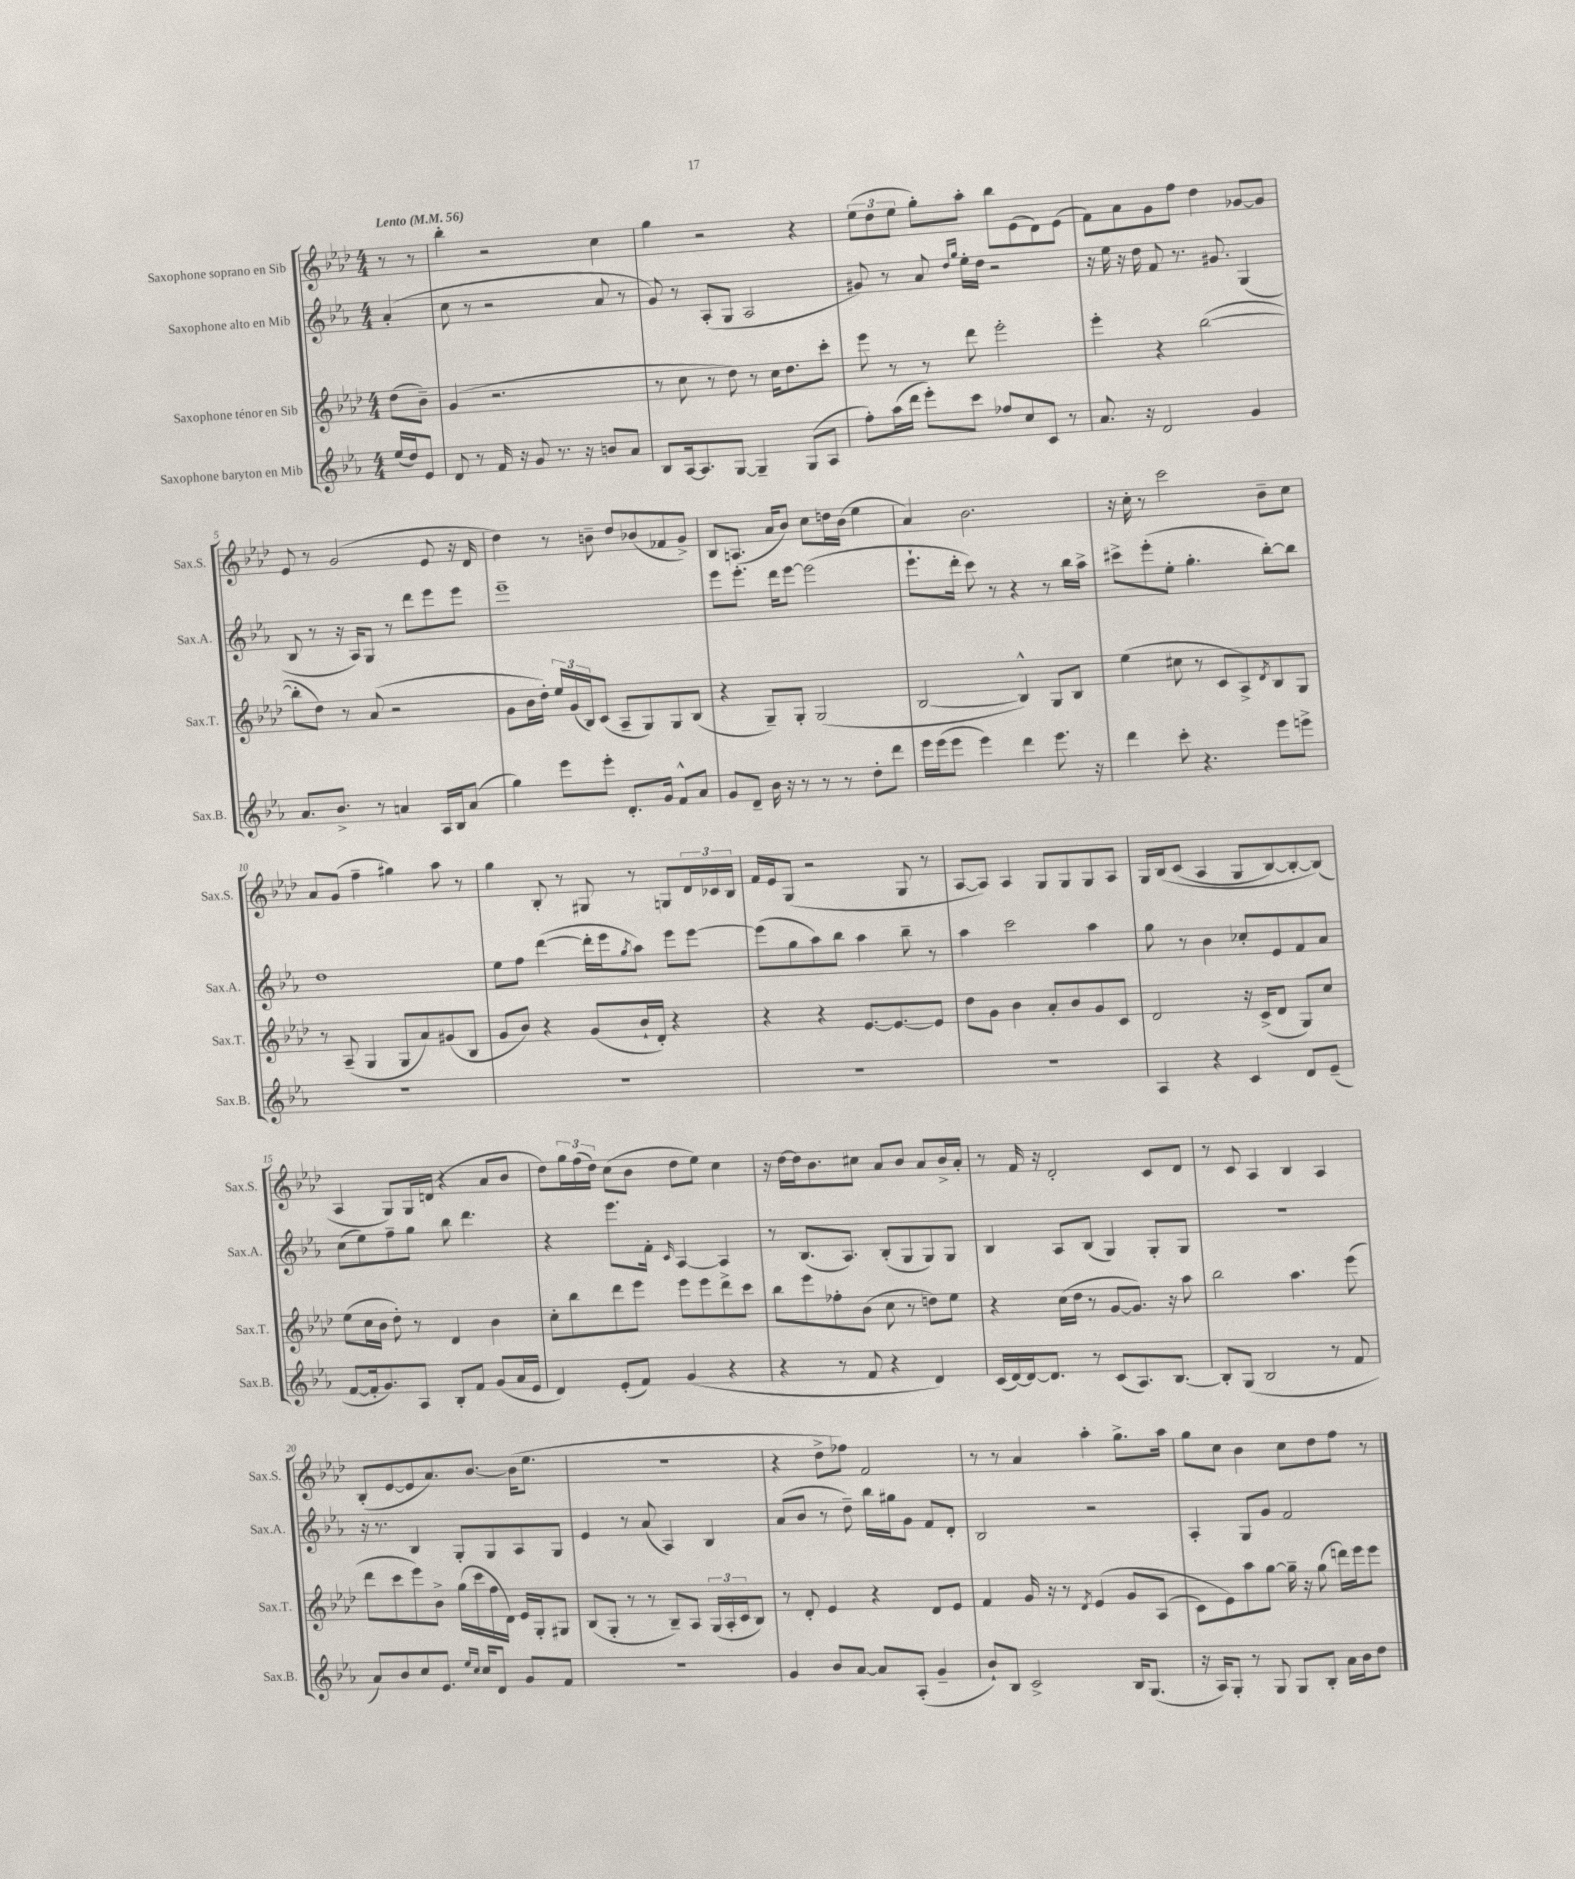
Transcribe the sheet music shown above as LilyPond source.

<<
\new StaffGroup <<
\new Staff = "s0" \with { instrumentName = "Saxophone soprano en Sib" shortInstrumentName = "Sax.S." } {
    \clef treble \key aes \major \numericTimeSignature \time 4/4 \partial 4 \tempo "Lento" 4 = 56
    r8 r8 |
    bes''4-. r2 c''4 |
    g''4 r2 r4 |
    \tuplet 3/2 { ees''8( des''8 ees''8 } g''8-.) aes''8-. bes''8 ees'8( des'8) ees'8( |
    f'8) aes'8 g'8 f''8 des''4 ges'8~ ges'8 |
    ees'8 r8 g'2( ees'8 r16 des'16 |
    des''4) r8 b'8-- des''8 bes'8( fes'8 g'8->) |
    bes8 a8.( aes'16 bes'8) c''8 d''16 bes'16( ees''4 |
    aes'4) bes'2. |
    r16 c''16-. r8 c'''2 bes'8-- c''8 |
    aes'8 g'8( f''4-- gis''4) aes''8 r8 |
    g''4 bes8-. r8 gis8 r8 g8 \tuplet 3/2 { des'16 ces'16 bes16 } |
    f'16 ees'16 g8( r2 g8 r8 |
    aes8~ aes8) aes4 g8 g8 g8 aes8 |
    g16 bes16\( c'8( aes4 g8 bes8~) bes8~-. bes8(\) |
    aes4 g8) g16 d'16( r4 aes'8 bes'8 |
    des''8) \tuplet 3/2 { g''16 f''16( des''16) } c''8( bes'8 des''8 ees''8) c''4 |
    r16 des''16~ des''16 bes'8. cis''8 aes'8 bes'8 aes'8 bes'16-> aes'16-. |
    r8 f'16 r16 des'2-. c'8 des'8 |
    r8 c'8 aes4 bes4 aes4 |
    bes8-.( ees'8~ ees'8 aes'8.) bes'8.~ bes'16( ees''8. |
    R1 |
    r4 des''8-> fes''8) f'2 |
    r8 r8 aes'4 aes''4-. g''8.-> aes''16 |
    g''8 c''8 bes'4 c''8 des''8 f''8 r8 \bar "|." |
}
\new Staff = "s1" \with { instrumentName = "Saxophone alto en Mib" shortInstrumentName = "Sax.A." } {
    \clef treble \key ees \major \numericTimeSignature \time 4/4 \partial 4
    aes'4-.( |
    c''8 r8 r2 aes'8 r8 |
    g'8) r8 aes8-.( g8 aes2 |
    gis'8) r8 aes'8 \grace { d''16 g''16 } ees''16-. d''16 r2 |
    r16 ees''16 r16 d''16 f'8 r8. gis'8. g4( |
    bes8 r8 r16 aes16) g8 r8 d'''8 ees'''8 ees'''8 |
    ees'''1-- |
    ees'''8 ees'''8.-. d'''16 ees'''8~ ees'''2( |
    ees'''8.-! d'''16-. c'''8) r8 r4 r8 bes''16 aes''16-> |
    cis'''8-> ees'''8-.( ees''8-. g''4.-. bes''8~-.) bes''8 |
    d''1 |
    ees''8 f''8 d'''4~( d'''16-. ees'''16 \acciaccatura { g''8 } aes''8) ees'''8 ees'''8~ |
    ees'''8( g''8 aes''8) bes''8 aes''4 bes''8-- r8 |
    aes''4 c'''2 aes''4 |
    g''8 r8 bes'4 ces''8-. ees'8 f'8 aes'8 |
    c''8( ees''8) f''8-- g''8 bes''8 d'''4. |
    r4 ees'''8. f'16-. \grace { c'16 } aes4~ aes4 |
    r8 bes8.( aes8.) bes8-.( g8 g8) g8 |
    bes4 aes8 bes8( g4) g8-. g8 |
    R1 |
    r16 r8. bes4 g8-. g8 aes8 g8 |
    ees'4 r8 aes'8( aes4) bes4 |
    aes'8( bes'8 r8 d''8--) bes''16 gis''16 g'8 f'8 d'8-. |
    bes2 r2 |
    aes4-. g8 g'8 f'2 \bar "|." |
}
\new Staff = "s2" \with { instrumentName = "Saxophone ténor en Sib" shortInstrumentName = "Sax.T." } {
    \clef treble \key aes \major \numericTimeSignature \time 4/4 \partial 4
    des''8( bes'8--) |
    g'4( r2. |
    r8 c''8 r8 des''8) r8 c''16 des''8. c'''8-. |
    ees'''8 r8 r8 des'''8 ees'''2-. |
    ees'''4-. r4 bes''2~( |
    bes''8-. des''8) r8 aes'8( r2 |
    g'8 bes'16 des''16-.) \tuplet 3/2 { ees''16 g'16( bes16) } c'8( aes8-- g8) g8 bes8( |
    r4 g8--) g8-. g2( |
    bes2~ bes4-^) g8 bes8 |
    ees''4( cis''8 r8 c'8 aes8->) \acciaccatura { des'8 } bes8 g8 |
    r8 aes8--( g4 g8 aes'8) gis'8( bes8 |
    g'8 bes'8) r4 g'8( bes'16-! des'16-.) r4 |
    r4 r4 ees'8.~ ees'8.~ ees'8 |
    des''8 g'8 bes'4 aes'8-. bes'8 g'8 c'8 |
    des'2 r16 c'16->( des'8 g8) c''8 |
    ees''8( c''16 bes'16 des''8-.) r8 des'4 bes'4 |
    c''8-. bes''8 des'''8 ees'''8 ees'''8 ees'''8 des'''8-> c'''8 |
    bes''8 ees'''8 fes''8-. bes'8( c''8 r8 d''8) ees''8 |
    r4 c''16( des''16 r8 g'8~ g'8.) r16 aes''8 |
    bes''2 aes''4. ees'''8( |
    des'''8 c'''8 ees'''8) bes'8-> g''16( c'''16 f''16 des'16) ees'16 g16-. gis8 |
    bes8( g8-. r8 r8 bes8--) aes8 \tuplet 3/2 { g16( aes16-. c'16 } bes8) |
    r8 des'8-. ees'4 r4 des'8 ees'8 |
    f'4 g'16 r16 r8 \acciaccatura { des'8 } ees'4\( g'8 aes8( |
    c'8) ees'8\) aes''8 g''8~ g''16-- r16 g''8( d'''16) ees'''16 ees'''8 \bar "|." |
}
\new Staff = "s3" \with { instrumentName = "Saxophone baryton en Mib" shortInstrumentName = "Sax.B." } {
    \clef treble \key ees \major \numericTimeSignature \time 4/4 \partial 4
    ees''16( d''16) ees'8 |
    d'8 r8 f'16 r16 g'8 r8. r16 b'8 aes'8 |
    bes8 aes16~ aes8. g8~ g4-- g8( aes8 |
    f''8-.) aes''16( d'''16 ees'''8-.) c'''8 fes''8 c''8 c'8 r8 |
    aes'8. r16 d'2 g'4 |
    aes'8. bes'8.-> r8 a'4 aes16 bes16 a'8( |
    g''4) ees'''8 ees'''8-. d'8.-. g'16 f'8-^ aes'8 |
    g'8 d'8-- bes'16 r16 r8 r8 r8 d''8-. d'''8 |
    ees'''16 ees'''16( ees'''8 ees'''4) d'''4 ees'''8. r16 |
    d'''4 c'''8-. r4. ees'''8 e'''8-> |
    R1 |
    R1 |
    R1 |
    R1 |
    aes4 r4 c'4 d'8 ees'8--( |
    f'8~ f'16-. g'8.) aes8 bes8-. f'8 g'8( aes'16 ees'16 |
    d'4) ees'8-.( f'8) g'4( r4 |
    r4 r8 f'8 r4 d'4) |
    c'16( d'16~) d'16~ d'8. r8 c'8( aes8.) bes8.~ |
    bes8-. g8( bes2 r8 f'8 |
    aes'8) bes'8 c''8 ees'8. \grace { ees''16 c''16 } c''16 d'8 g'8 f'8 |
    R1 |
    g'4 bes'8 aes'8~ aes'8 aes8-.( g'4-- |
    bes'8-!) bes8 c'2-> bes16 g8.( |
    r16 aes16) g8-. r8 g8 g8 bes8-. aes'16 bes'16 d''8 \bar "|." |
}
>>
>>
